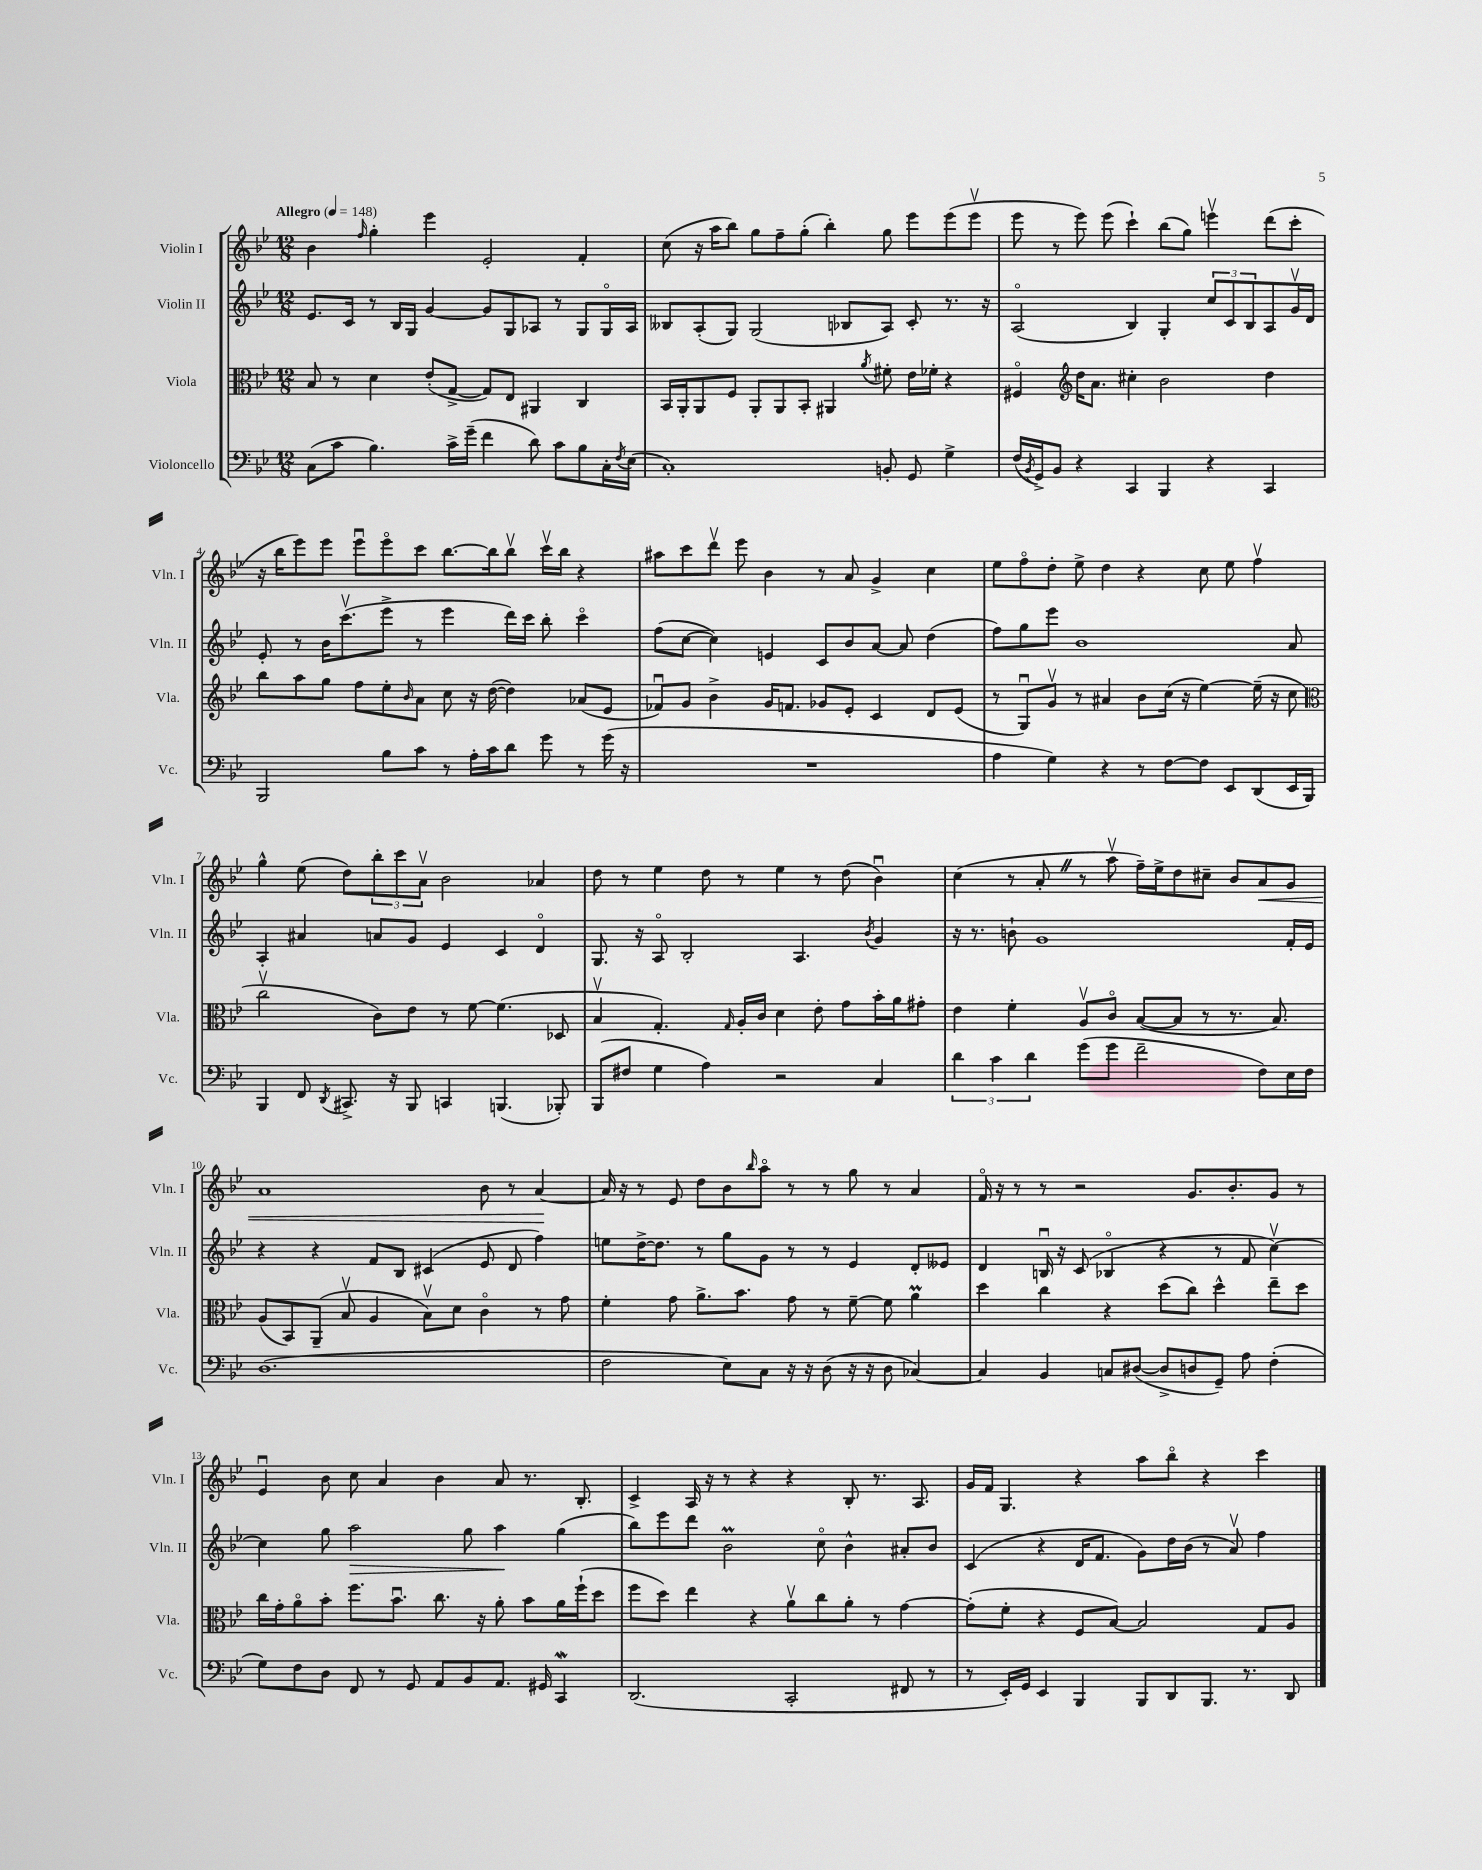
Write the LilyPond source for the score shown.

<<
\new StaffGroup <<
\new Staff = "s0" \with { instrumentName = "Violin I" shortInstrumentName = "Vln. I" } {
    \clef treble \key bes \major \numericTimeSignature \time 12/8 \tempo "Allegro" 4 = 148
    bes'4 \grace { f''16 } g''4-. ees'''4 ees'2-. f'4-. |
    c''8( r16 a''16 bes''8) g''8 f''8-- g''8-.( bes''4-.) g''8 ees'''8 ees'''8( ees'''8\upbow |
    ees'''8 r8 ees'''8) ees'''8( c'''4-!) bes''8( g''8) e'''4\upbow d'''8( c'''8-. |
    r16 bes''16 ees'''8) ees'''8 ees'''8\downbow ees'''8\flageolet c'''8 bes''8.~ bes''16 bes''8\upbow c'''16\upbow bes''16 r4 |
    ais''8 c'''8 d'''8\upbow ees'''8 bes'4 r8 a'8 g'4-> c''4 |
    ees''8 f''8\flageolet d''8-. ees''8-> d''4 r4 c''8 ees''8 f''4\upbow |
    g''4-^ ees''8( d''8) \tuplet 3/2 { bes''8-. c'''8 a'8\upbow } bes'2 aes'4 |
    d''8 r8 ees''4 d''8 r8 ees''4 r8 d''8( bes'4\downbow) |
    c''4( r8 a'8-. \once \override BreathingSign.text = \markup { \musicglyph "scripts.caesura.straight" } \breathe r8 a''8\upbow f''16--) ees''16-> d''8 cis''8-- bes'8 a'8\< g'8 |
    a'1 bes'8 r8 a'4~\! |
    a'16 r16 r8 ees'8 d''8 bes'8 \grace { bes''16 } a''8\flageolet r8 r8 g''8 r8 a'4 |
    f'16\flageolet r16 r8 r8 r2 g'8. bes'8.-. g'8 r8 |
    ees'4\downbow bes'8 c''8 a'4 bes'4 a'8 r8. bes8.-. |
    c'4-> a16 r16 r8 r4 r4 bes8-. r8. a8. |
    g'16 f'16 g4. r4 a''8 bes''8\flageolet r4 c'''4 \bar "|." |
}
\new Staff = "s1" \with { instrumentName = "Violin II" shortInstrumentName = "Vln. II" } {
    \clef treble \key bes \major \numericTimeSignature \time 12/8
    ees'8. c'16 r8 bes16 g16 g'4~ g'8 g8 aes8 r8 g8 g16\flageolet aes16 |
    beses8 a8-.( g8) g2( bes8 a8) c'8-. r8. r16 |
    a2\flageolet( bes4) g4-. \tuplet 3/2 { c''8 c'8 bes8 } a8 g'16\upbow d'16 |
    ees'8-. r8 bes'16 c'''8.\upbow( ees'''8-> r8 ees'''4 d'''16) c'''16 bes''8-. c'''4\flageolet |
    f''8( c''8~ c''4) e'4 c'8 bes'8 a'8~ a'8 d''4( |
    f''8) g''8 ees'''8 bes'1 a'8 |
    a4-. ais'4 a'8 g'8 ees'4 c'4 d'4\flageolet |
    g8. r16 a8\flageolet bes2-. a4. \acciaccatura { bes'8 } g'4 |
    r16 r8. b'8-! g'1 f'16-. ees'16 |
    r4 r4 f'8 bes8 cis'4( ees'8 d'8 f''4) |
    e''8 d''16~-> d''8. r8 g''8 g'8 r8 r8 ees'4 d'8-. eeses'8 |
    d'4 b16\downbow r16 c'8( bes4\flageolet r4 r8 f'8 c''4~\upbow) |
    c''4 g''8 a''2\> g''8 a''4\! g''4( |
    bes''8) ees'''8 d'''8 bes'2\prall c''8\flageolet bes'4-^ ais'8-. bes'8 |
    c'4( r4 d'16 f'8. g'8) d''16 bes'16( r8 a'8\upbow) f''4 \bar "|." |
}
\new Staff = "s2" \with { instrumentName = "Viola" shortInstrumentName = "Vla." } {
    \clef alto \key bes \major \numericTimeSignature \time 12/8
    bes8 r8 d'4 ees'8-.( g8~-> g8) ees8 ais,4 c4 |
    bes,16 a,16-. a,8 f8 a,8-. a,8 bes,8-. ais,4 \acciaccatura { a'8 } fis'8-. ees'16 fes'16-. r4 |
    fis4\flageolet \clef treble d''16 a'8. cis''4-. bes'2 d''4 |
    bes''8 a''8 g''8 f''8 ees''8-. \grace { bes'16 } a'8 c''8 r16 d''16~( d''4) aes'8( ees'8 |
    fes'8\downbow) g'8 bes'4-> g'16 f'8. ges'8 ees'8-. c'4 d'8 ees'8( |
    r8 g8\downbow) g'8\upbow r8 ais'4 bes'8 c''16( r16 ees''4~) ees''16--( r16 c''8 |
    \clef alto c''2\upbow c'8) ees'8 r8 f'8~ f'4.( des8 |
    bes4\upbow g4.-.) \grace { g16 } a16-. c'16 d'4 ees'8-. g'8 bes'16-. a'16 gis'8-. |
    ees'4 f'4-. a8\upbow c'8\flageolet bes8~( bes8 r8 r8. bes8.) |
    a8( bes,8) a,8--( bes8\upbow a4 bes8\upbow) d'8 c'4\flageolet r8 g'8 |
    f'4-. g'8 a'8.-> bes'8. g'8 r8 f'8~-- f'8 a'4\prall |
    d''4 c''4 r4 d''8( c''8) d''4-^ ees''8-- d''8 |
    c''16 g'16-. a'8\flageolet bes'8-. f''8. bes'8.\downbow c''8. r16 a'8-. bes'8 a'16 f''16-!( d''8 |
    f''8 d''8) ees''4 r4 a'8\upbow c''8 a'8-. r8 g'4~ |
    g'8-.( f'8-. r4 f8 bes8~) bes2 g8 a8 \bar "|." |
}
\new Staff = "s3" \with { instrumentName = "Violoncello" shortInstrumentName = "Vc." } {
    \clef bass \key bes \major \numericTimeSignature \time 12/8
    c8( c'8 bes4.) c'16-> g'16--( f'4 d'8) c'8 bes8 c16-. \acciaccatura { f8 } ees16( |
    c1-.) b,8-. g,8 g4-> |
    f16( \acciaccatura { bes,8 } g,16->) bes,8 r4 c,4 bes,,4 r4 c,4 |
    bes,,2 bes8 c'8 r8 a16-. c'16 d'8 g'8 r8 g'16( r16 |
    R1. |
    a4 g4) r4 r8 f8~ f8 ees,8 d,8( ees,16 bes,,16) |
    bes,,4 f,8 \acciaccatura { d,8 } cis,8.-> r16 bes,,8 c,4 b,,4.( bes,,8-.) |
    bes,,8( fis8 g4 a4) r2 c4 |
    \tuplet 3/2 { d'4 c'4 d'4 } g'8( g'8 f'2-- f8) ees16 f16 |
    d1.( |
    f2 ees8) c8 r16 r16 d8( r16 r16 d8 ces4~) |
    ces4 bes,4 c8 dis8~( dis8-> d8 g,8--) a8 f4-.( |
    g8) f8 d8 f,8 r8 g,8 a,8 bes,8 a,8. gis,16 c,4\mordent |
    d,2.( c,2-. fis,8 r8 |
    r8 ees,16-.) g,16 ees,4 bes,,4 bes,,8 d,8 bes,,8. r8. d,8 \bar "|." |
}
>>
>>
